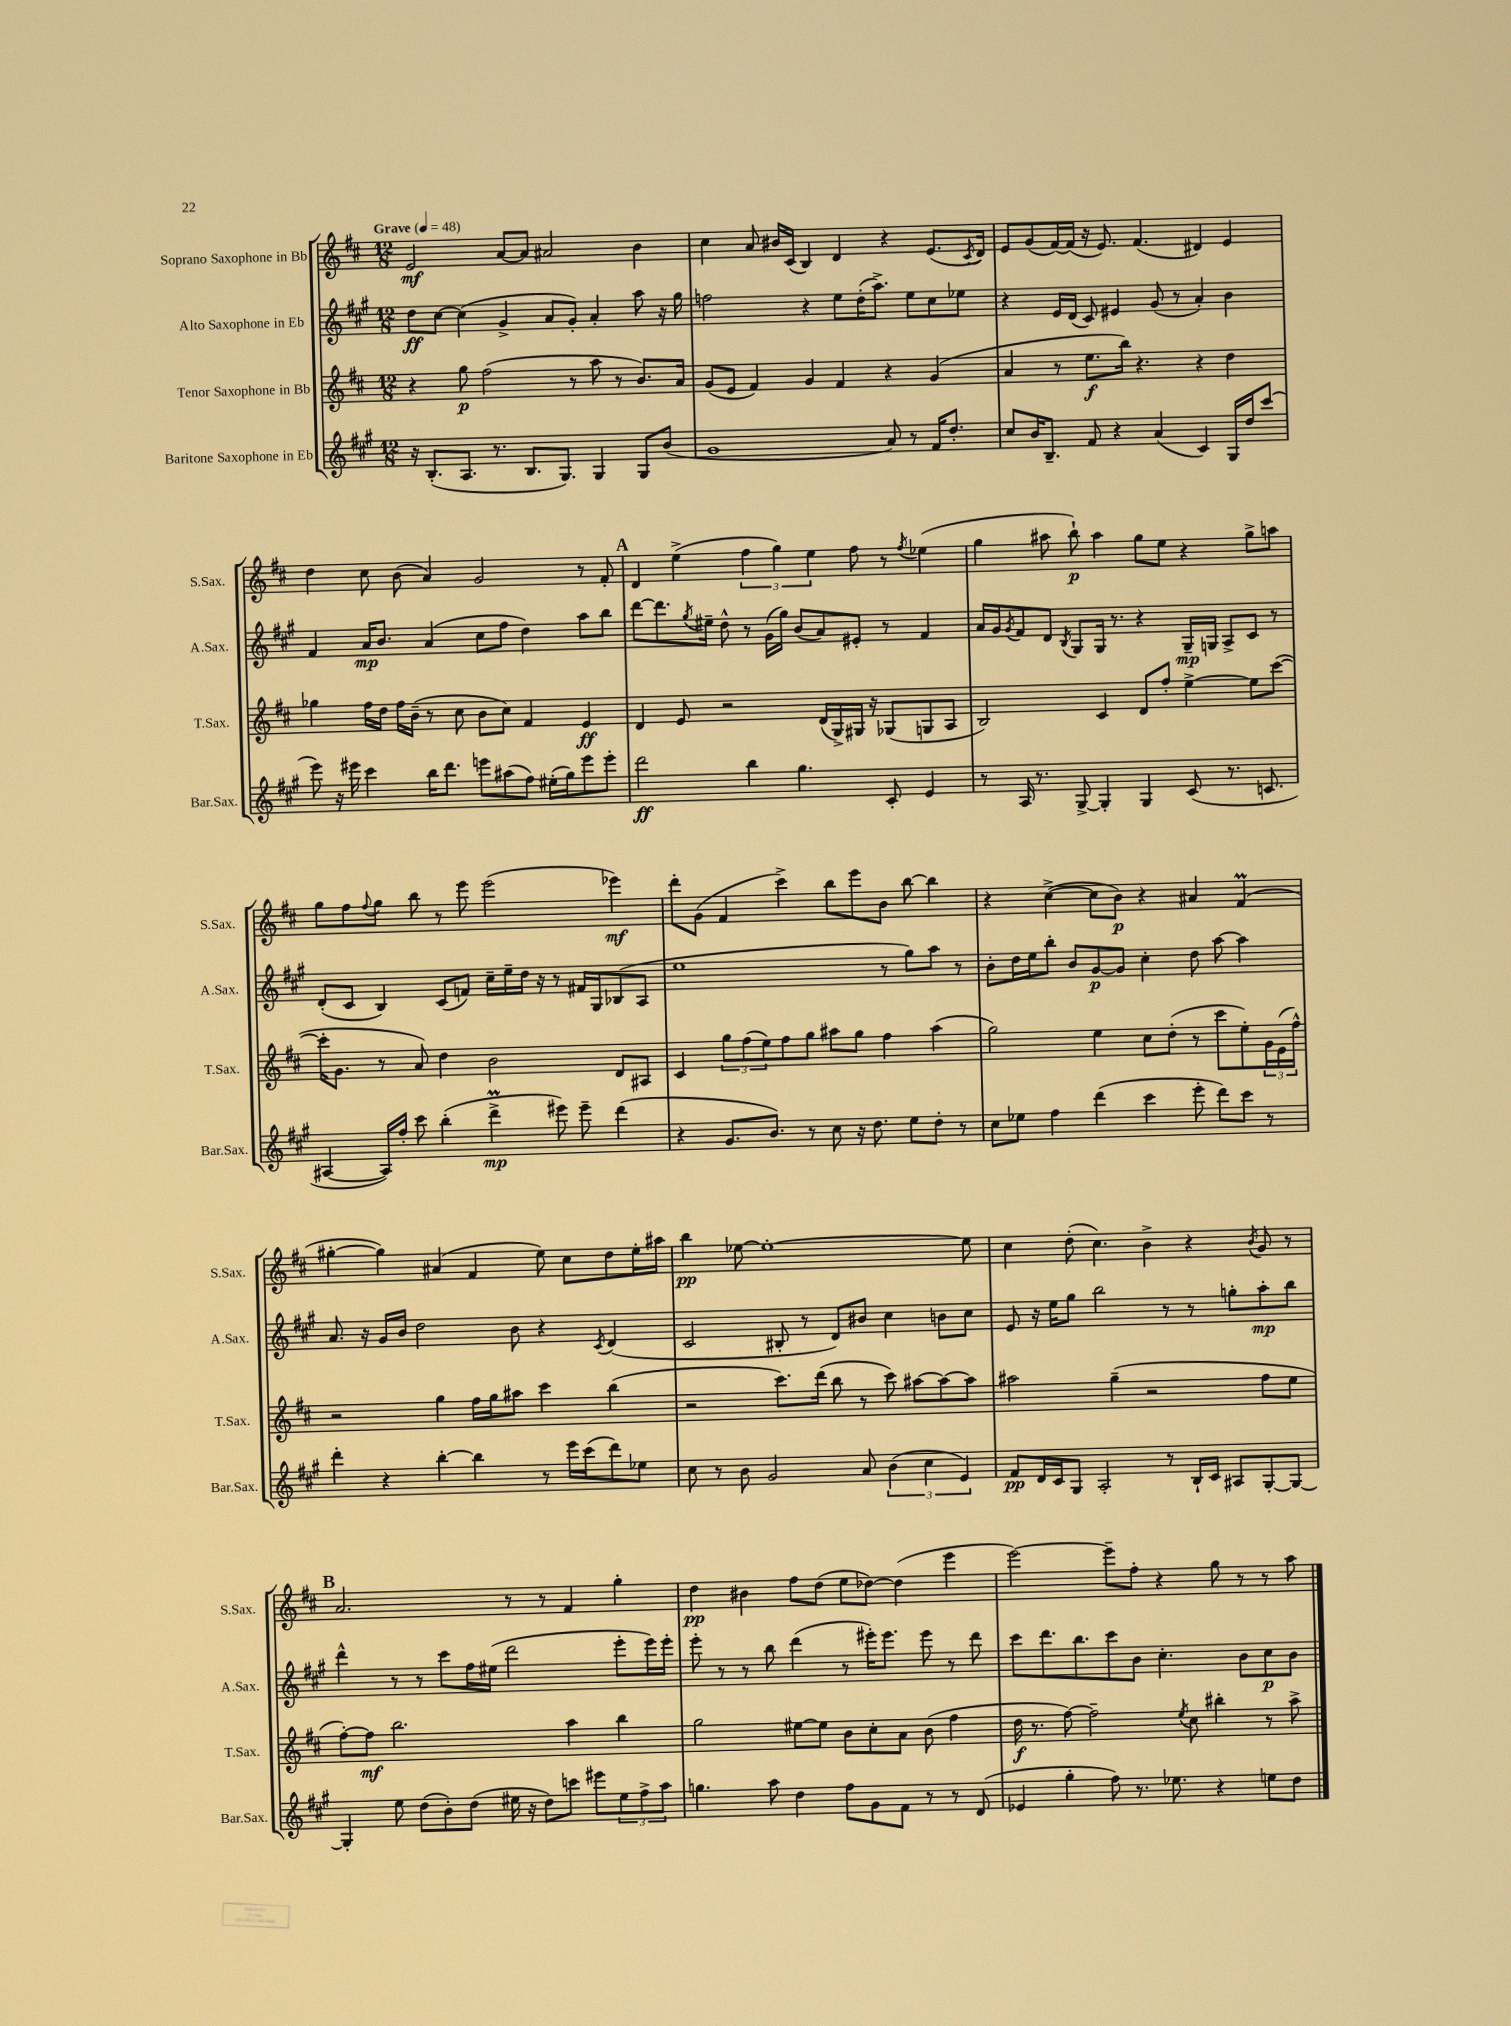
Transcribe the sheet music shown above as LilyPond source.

<<
\new StaffGroup <<
\new Staff = "s0" \with { instrumentName = "Soprano Saxophone in Bb" shortInstrumentName = "S.Sax." } {
    \clef treble \key d \major \numericTimeSignature \time 12/8 \tempo "Grave" 4 = 48
    e'2\mf a'8~ a'8 ais'2 b'4 |
    cis''4 a'8 bis'16 cis'16( b4) d'4 r4 e'8.( \acciaccatura { cis'8 } d'16) |
    e'8 g'8( fis'16~) fis'16( r16 e'8.) fis'4.( dis'4) e'4 |
    d''4 cis''8 b'8( a'4) g'2 r8 fis'8-. |
    \mark \markup { \bold "A" } d'4 e''4->( \tuplet 3/2 { fis''4 g''4) e''4 } fis''8 r8 \acciaccatura { fis''8 } ees''4( |
    g''4 ais''8 b''8-!\p) ais''4 g''8 e''8 r4 g''8-> a''8 |
    g''8 fis''8 \appoggiatura { fis''8 } g''8 b''8 r8 e'''8 e'''2( ees'''4\mf) |
    d'''8-. g'8( fis'4 cis'''4->) b''8 e'''8 b'8 b''8~ b''4 |
    r4 cis''4~->( cis''8 b'8\p) r4 ais'4 fis'4\prall( |
    gis''4~-. gis''4) ais'4( fis'4 e''8) cis''8 d''8 e''16-. ais''16 |
    b''4\pp ees''8~ ees''1~-. ees''8 |
    cis''4 d''8-.( cis''4.) b'4-> r4 \acciaccatura { b'8 } g'8 r8 |
    \mark \markup { \bold "B" } a'2. r8 r8 fis'4 g''4-. |
    d''4\pp bis'4 fis''8 d''8( e''8 des''8~) des''4( e'''4 |
    e'''2~) e'''8-- fis''8-. r4 g''8 r8 r8 a''8 \bar "|." |
}
\new Staff = "s1" \with { instrumentName = "Alto Saxophone in Eb" shortInstrumentName = "A.Sax." } {
    \clef treble \key a \major \numericTimeSignature \time 12/8
    d''8\ff cis''8~ cis''4( gis'4-> a'8 gis'8-.) a'4-. a''8 r16 gis''16 |
    f''2 r4 e''8 d''16-.( a''8.->) e''8 cis''8 ees''8 |
    r4 e'16 d'16( cis'8) eis'4 gis'8( r8 a'4-.) b'4 |
    fis'4 a'16\mp b'8. a'4( cis''8 fis''8 d''4) a''8 b''8 |
    \mark \markup { \bold "A" } d'''8~ d'''8. \acciaccatura { gis''8 } eis''16-- d''8-^ r8 gis'16( gis''16) b'8( a'8) eis'8-. r8 fis'4 |
    a'16 gis'16 \acciaccatura { gis'8 } fis'8 d'8 \acciaccatura { b8 } gis8 gis16 r8. r4 gis16--\mp g16 a8-> cis'8 r8 |
    d'8-.( cis'8 b4) cis'8( f'8) cis''16-- e''16-- d''16 r16 r8 fis'16 gis16 bes8( a8 |
    e''1 r8 gis''8) a''8 r8 |
    b'8-. d''16 e''16 b''8-. b'8 gis'8~\p gis'8 cis''4-. d''8 a''8~ a''4 |
    a'8. r16 gis'16 b'16 d''2 b'8 r4 \acciaccatura { cis'8 } d'4( |
    cis'2 bis8-. r8 d'8) bis'8 cis''4 b'8 cis''8 |
    e'8 r16 e''16 gis''8 b''2 r8 r8 g''8-. a''8-.\mp b''8 |
    \mark \markup { \bold "B" } d'''4-^ r8 r8 cis'''8 fis''16 eis''16( d'''2 e'''8-. e'''16) e'''16-. |
    e'''8-. r8 r8 b''8 d'''4( r8 eis'''16-.) eis'''8. eis'''8 r8 d'''8 |
    cis'''8 d'''8. b''8. cis'''8 b'8 cis''4.-. b'8 cis''8\p b'8 \bar "|." |
}
\new Staff = "s2" \with { instrumentName = "Tenor Saxophone in Bb" shortInstrumentName = "T.Sax." } {
    \clef treble \key d \major \numericTimeSignature \time 12/8
    r4 g''8\p fis''2( r8 a''8 r8 b'8.) a'16 |
    g'8( e'8 fis'4) g'4 fis'4 r4 g'4( |
    a'4 r8 e''8.\f b''16) r4. r4 d''4 |
    ges''4 fis''16 d''16 fis''16 b'16--( r8 cis''8 b'8 cis''8) fis'4 e'4\ff |
    \mark \markup { \bold "A" } d'4 e'8 r2 d'16( g16->) gis16 r16 ges8( g8 a8 |
    b2) cis'4 d'8 fis''8-. e''4~-> e''8 cis'''8~( |
    cis'''16-. g'8. r8 a'8) d''4 b'2 d'8 ais8 |
    cis'4 \tuplet 3/2 { g''8 fis''8( e''8) } fis''8 g''8 ais''8 g''8 fis''4 ais''4( |
    g''2) e''4 cis''8 d''8-.( r8 cis'''8 e''8-.) \tuplet 3/2 { g'16 e'16( fis''16-^) } |
    r2 g''4 fis''16 g''16 ais''8 cis'''4 b''4( |
    r2 cis'''8.) d'''16( b''8 r8 cis'''8) ais''8~ ais''8~ ais''8 |
    ais''2 g''4--( r2 fis''8 e''8 |
    \mark \markup { \bold "B" } fis''8~-.) fis''8\mf b''2. a''4 b''4 |
    g''2 eis''8~ eis''8 b'8 cis''8-. a'8 b'8( fis''4 |
    d''16\f r8. fis''8~) fis''2-- \acciaccatura { e''8 } cis''8 bis''4-. r8 a''8-> \bar "|." |
}
\new Staff = "s3" \with { instrumentName = "Baritone Saxophone in Eb" shortInstrumentName = "Bar.Sax." } {
    \clef treble \key a \major \numericTimeSignature \time 12/8
    r16 b8.-.( a8. r8. b8. gis8.) gis4 gis8 b'8( |
    gis'1 a'8) r8 fis'16 d''8.-. |
    cis''8 b'16 b8.-- fis'8 r4 a'4( cis'4) gis16 d''16 cis'''8( |
    e'''8) r16 eis'''16 cis'''4 b''16 d'''8. e'''8 ais''8( fis''8) eis''16-.( gis''16) e'''8 e'''8-. |
    \mark \markup { \bold "A" } d'''2\ff b''4 gis''4. cis'8-. e'4 |
    r8 a16 r8. gis8~-> gis4-. gis4 cis'8( r8. c'8. |
    ais4~ ais16) fis''16-. cis'''8 b''4-.( d'''4->\prall\mp eis'''8) eis'''8-- d'''4( |
    r4 gis'8. b'8.) r8 cis''8 r16 d''8. e''8 d''8-. r8 |
    cis''8 ees''8 fis''4 d'''4( cis'''4 e'''8-. d'''8) cis'''8 r8 |
    d'''4-. r4 b''4~-. b''4 r8 e'''16 cis'''16( d'''8) ees''8 |
    cis''8 r8 b'8 gis'2 a'8 \tuplet 3/2 { b'4( cis''4 e'4) } |
    fis'8\pp d'16 cis'16 gis8 a2-. r8 b16-! cis'16 ais8 gis8~-. gis8~ |
    \mark \markup { \bold "B" } gis4-. e''8 d''8( b'8-.) d''8( eis''16 r16 d''8) c'''8 eis'''8 \tuplet 3/2 { eis''8 fis''8-> a''8 } |
    g''4. a''8 d''4 fis''8 gis'8 fis'8 r8 r8 d'8( |
    ees'4 gis''4-. fis''8) r8. ees''8. r4 e''8 d''8 \bar "|." |
}
>>
>>
\layout { \context { \Score \remove "Bar_number_engraver" } }
